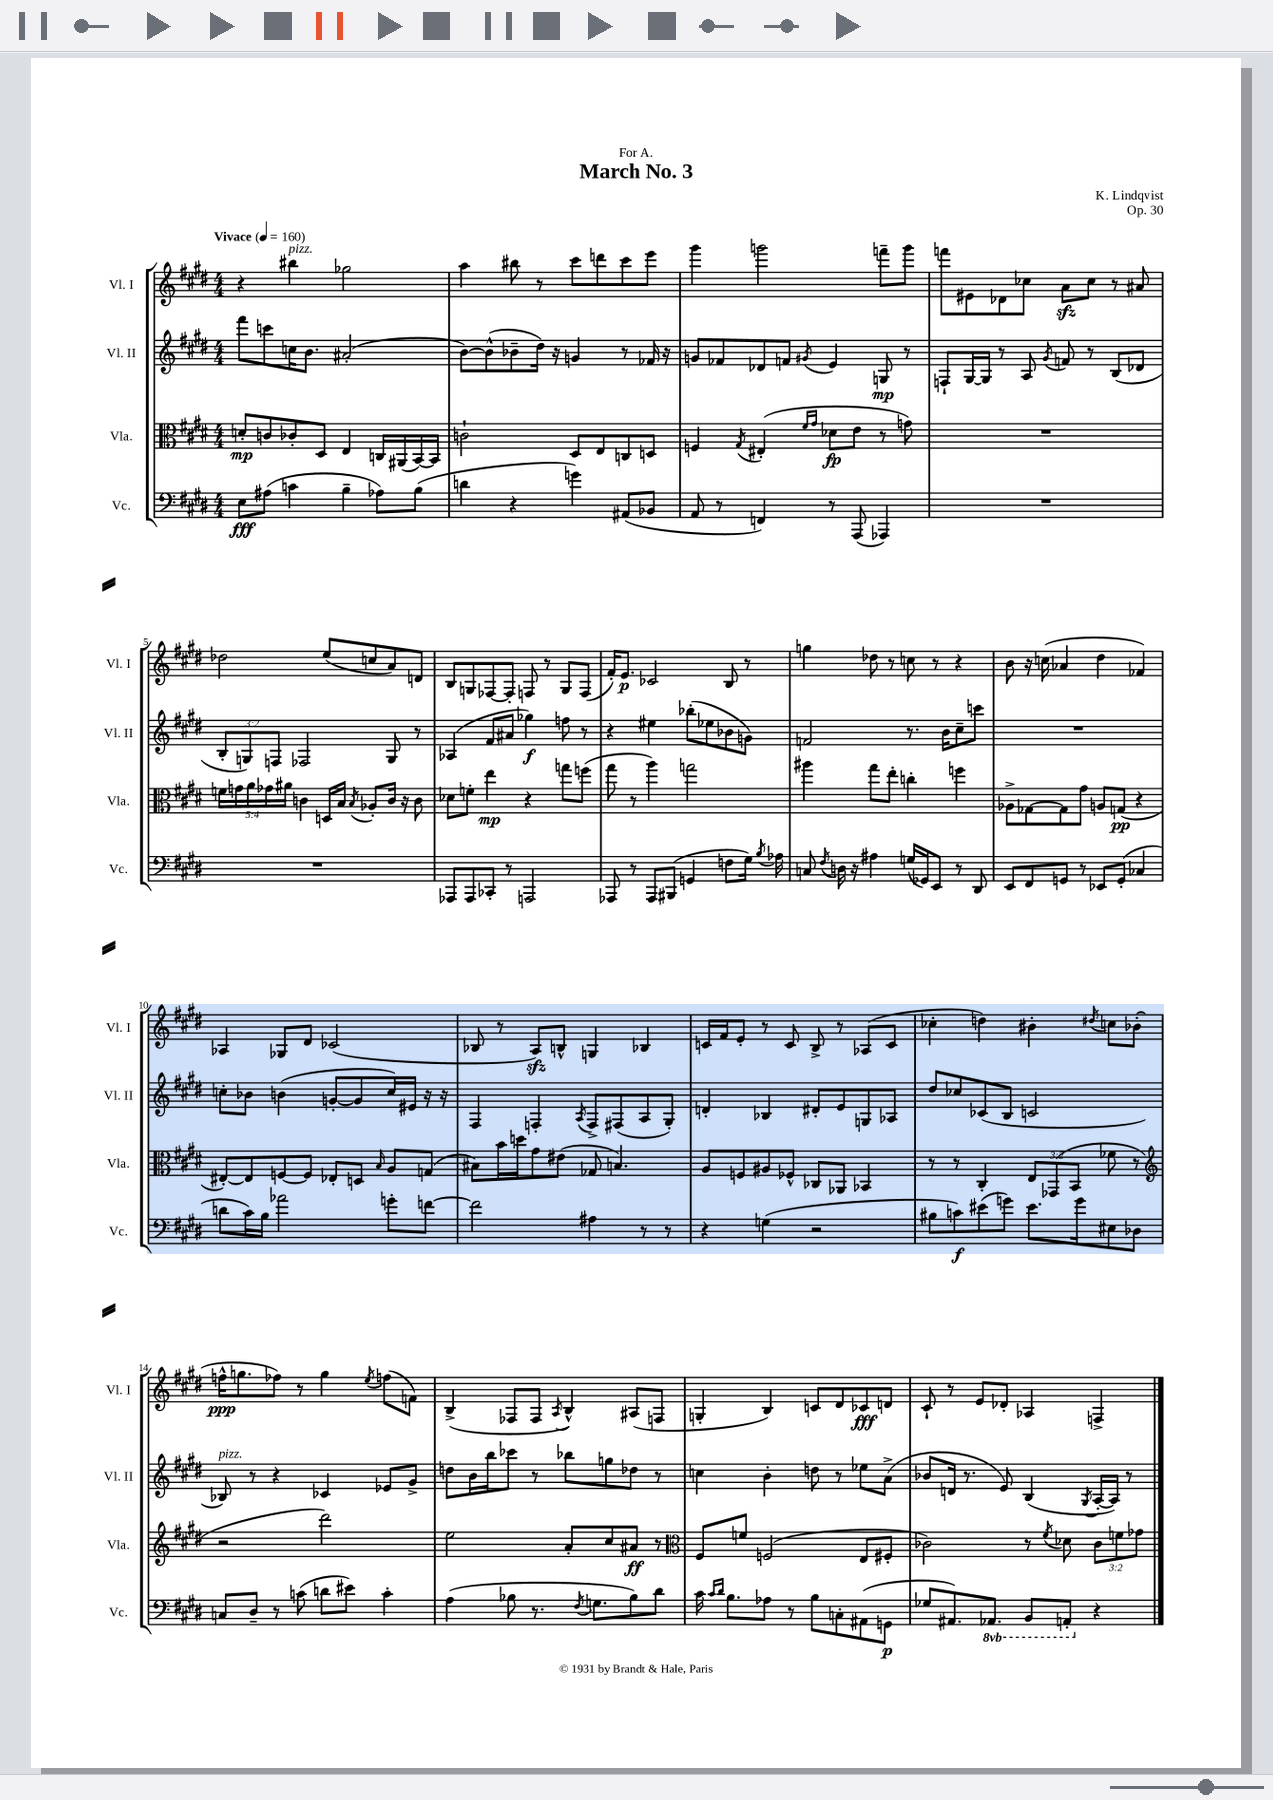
\header { title = "March No. 3" composer = "K. Lindqvist" dedication = "For A." opus = "Op. 30" }
<<
\new StaffGroup <<
\new Staff = "s0" \with { instrumentName = "Vl. I" shortInstrumentName = "Vl. I" } {
    \clef treble \key e \major \numericTimeSignature \time 4/4 \tempo "Vivace" 4 = 160
    \autoBeamOff r4 bis''4^\markup { \italic "pizz." } ges''2 |
    a''4 bis''8 r8 cis'''8[ d'''8 cis'''8 e'''8] |
    gis'''4 g'''2 f'''8[-- g'''8] |
    f'''8[ eis'8 des'8 ces''8] a'8[\sfz ces''8] r8 ais'8 |
    des''2 e''8[( c''8 a'8) d'8] |
    b8[ g8 fes8~ fes8]-. f8 r8 g8[ f8]( |
    fis'16[-.) e'8.]\p ces'2 b8 r8 |
    g''4 des''8 r8 c''8 r8 r4 |
    b'8 r16 c''16( aes'4 dis''4 fes'4) |
    aes4 ges8[ dis'8] ces'2( |
    bes8 r8 a8[\sfz) b8]-^ g4 bes4 |
    c'16[ fis'16 e'8]-. r8 c'8 b8-> r8 aes8[( c'8] |
    ces''4-. d''4) bis'4-. \acciaccatura { dis''8 } c''8[ bes'8]-.( |
    f''16[-^\ppp g''8. fes''8]) r8 g''4 \acciaccatura { e''8 } f''8[( f'8]) |
    b4->( fes8[ fes8] \acciaccatura { a8 } b4-^) ais8[( f8] |
    g4-. b4) c'8[ dis'8 ces'8\fff d'8] |
    cis'8-! r8 e'8[ des'8]-. aes4 f4-> \bar "|." |
}
\new Staff = "s1" \with { instrumentName = "Vl. II" shortInstrumentName = "Vl. II" } {
    \clef treble \key e \major \numericTimeSignature \time 4/4 \override Staff.TupletNumber.text = #tuplet-number::calc-fraction-text
    \autoBeamOff fis'''8[ c'''8 c''16 b'8.] ais'2-.( |
    b'8[~) b'8-^( bes'8-- dis''16]) r16 g'4 r8 fes'16 r16 |
    g'8[ fes'8 des'8 f'8] \acciaccatura { gis'8 } e'4 g8\mp r8 |
    f8[-! gis16~ gis16] r8 a8 \acciaccatura { gis'8 } f'8 r8 b8[( des'8] |
    \tuplet 3/2 { b8[-. g8) f8] } fes2 g8 r8 |
    aes4( fis'8[ ais'8] ges''4\f) f''8 r8 |
    r4 eis''4 bes''8[-.( ees''8 bes'8 g'8]) |
    f'2 r8. b'16[ cis''8-- c'''8] |
    R1 |
    c''8[-. bes'8] b'4( g'8[~-. g'8 c''16) eis'16] r16 r16 |
    fis4 f4-. \acciaccatura { a8 } f8[-> fis8( a8 gis8]-.) |
    d'4-. bes4 dis'8[-. e'8 g8 aes8] |
    dis''8[ ces''8 ces'8( b8] c'2 |
    bes8^\markup { \italic "pizz." }) r8 r4 ces'4 ees'8[ gis'8]-> |
    d''8[ b'16 b''16 ces'''8] r8 bes''8[ g''8 des''8] r8 |
    c''4 b'4-. d''8 r8 ees''8[ a'8]->( |
    bes'8[ d'16] r8. e'8) b4( \acciaccatura { gis8 } a16[~-. a16]) r8 \bar "|." |
}
\new Staff = "s2" \with { instrumentName = "Vla." shortInstrumentName = "Vla." } {
    \clef alto \key e \major \numericTimeSignature \time 4/4 \override Staff.TupletNumber.text = #tuplet-number::calc-fraction-text
    \autoBeamOff d'8[-.\mp c'8 ces'8-. dis8] e4 c16[ ais,16( b,16~) b,16] |
    c'2-! dis8[ e8 c8 d8] |
    f4 \acciaccatura { gis8 } eis4-.( \grace { fis'16[ gis'16] } des'8[\fp e'8] r8 g'8) |
    R1 |
    \tuplet 5/4 { f'16[ g'16 a'16 ges'16 ais'16] } c'4 d16[ b16] \acciaccatura { b8 } aes8[-. c'16] r16 c'8 |
    des'8[ f'8]-. e''4\mp r4 g''8[ f''8]( |
    gis''8 r8 a''4) g''2 |
    ais''4 gis''8[ e''8]-. c''4-. f''4 |
    aes8[-> ges8~ ges8 gis'8] a8[ g8]\pp( r4 |
    eis8[~-.) eis8 f8~ f8] ees8[-. d8] \grace { b16 } a8[ g8]( |
    bis8[) b'16 d''16 gis'8 eis'8]( ges8 b4.) |
    a8[ f8 ais8 fes8]-^ ces8[ aes,8] bes,4 |
    r8 r8 cis4-. \tuplet 3/2 { e8[ ges,8( b,8] } fes'8 r8 |
    \clef treble r2 dis'''2) |
    e''2 a'8[-. cis''8 ais'8]\ff r8 |
    \clef alto fis8[ f'8] f2( e8[ fis8]-. |
    ces'2) r8 \acciaccatura { fis'8 } des'8 \tuplet 3/2 { ces'8[ f'8 ges'8] } \bar "|." |
}
\new Staff = "s3" \with { instrumentName = "Vc." shortInstrumentName = "Vc." } {
    \clef bass \key e \major \numericTimeSignature \time 4/4 \set Staff.ottavationMarkups = #ottavation-simple-ordinals
    \autoBeamOff e8[\fff ais8]( c'4 b4-- aes8[) b8]( |
    d'4 r4 g'4) ais,8[( bes,8] |
    a,8 r8 f,4) r8 a,,8( aes,,4) |
    R1 |
    R1 |
    aes,,8[ aes,,8 ces,8]-. r8 a,,2 |
    aes,,8 r8 aes,,8[ bis,,8]( g,4 f8[ gis16]) \acciaccatura { b8 } aes16 |
    c8 \acciaccatura { fis8 } d16 r16 ais4 g16[( ges,16) e,8] r8 dis,8 |
    e,8[ fis,8 g,8] r8 ees,8[ g,8]-.( ces4 |
    d'8[ cis'16) b16] aes'2 g'8[-. f'8]~ |
    f'2 ais4 r8 r8 |
    r4 g4( r2 |
    bis8[ c'8\f) eis'8( g'8]) eis'8.[ g'16 eis8 des8] |
    c8[ dis8]-- r8 c'8( d'8[ eis'8]) c'4-. |
    a4( bes8 r8. \acciaccatura { fis8 } g8.[ bes8) dis'8] |
    cis'16 \grace { cis'16[ dis'16] } b8.[ aes8] r8 b8[ c8-. ais,8( g,8]\p |
    ges8[ ais,8.) \ottava #-1 aes,,8.] b,,8[ a,,8]-. \ottava #0 r4 \bar "|." |
}
>>
>>
